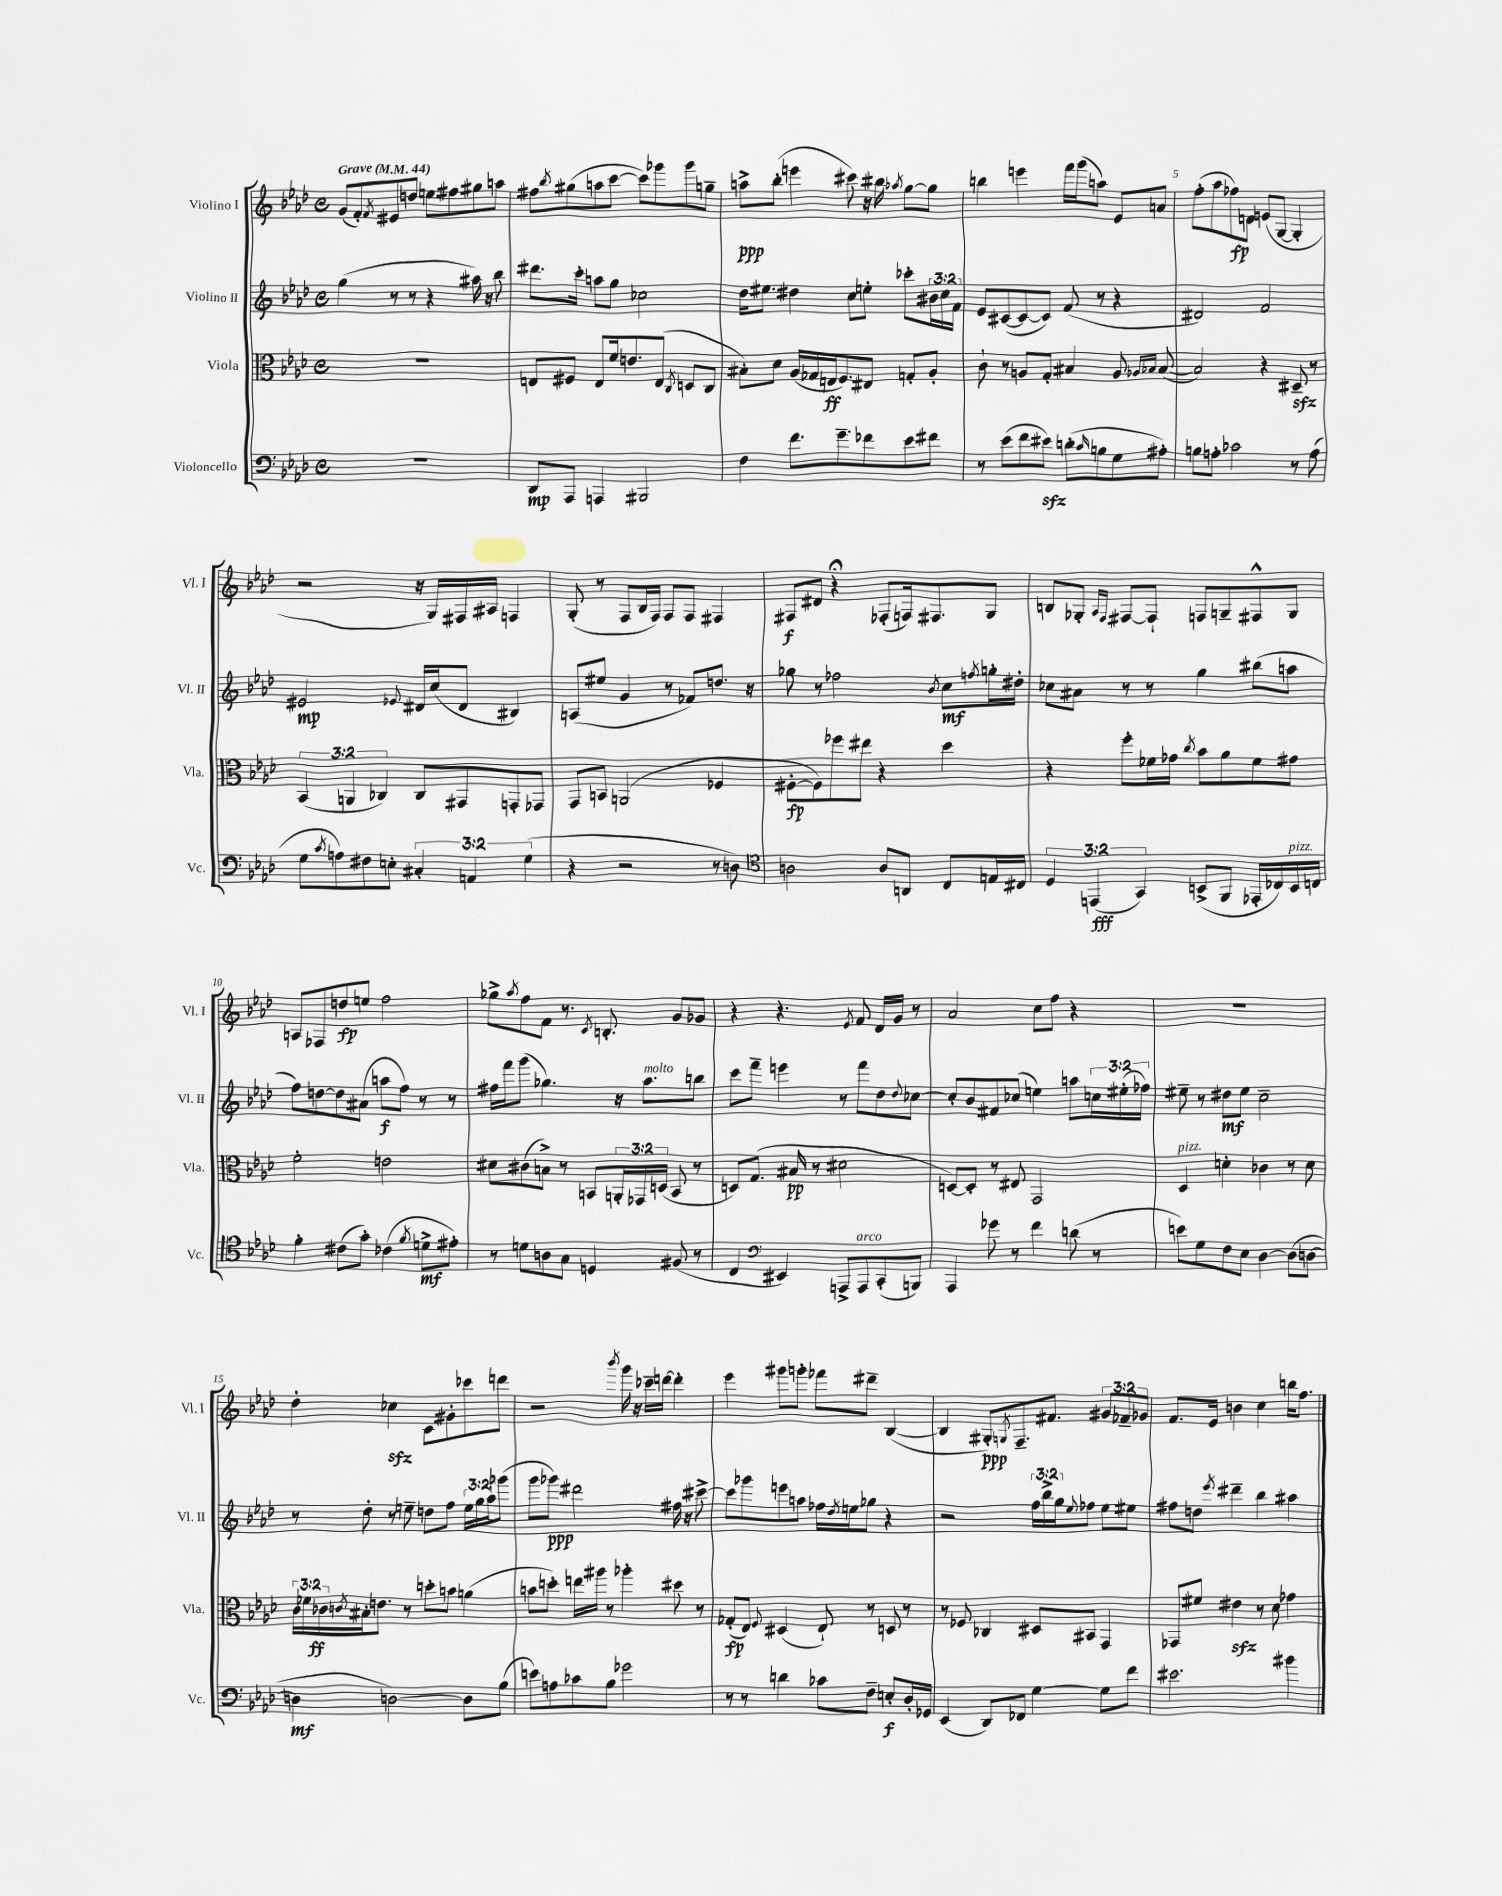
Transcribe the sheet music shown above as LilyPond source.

<<
\new StaffGroup <<
\new Staff = "s0" \with { instrumentName = "Violino I" shortInstrumentName = "Vl. I" } {
    \clef treble \key aes \major \defaultTimeSignature \time 4/4 \override Staff.TupletNumber.text = #tuplet-number::calc-fraction-text \tempo "Grave" 4 = 44
    g'8( f'8-.) \acciaccatura { f'8 } eis'8 d''8 e''8 fis''8 gis''8 a''8 |
    fis''8 \acciaccatura { bes''8 } gis''8( a''8 c'''8~ c'''8) ges'''8 ges'''8 g''8-- |
    a''8->\ppp bes''8-.( e'''4 cis'''8) r16 bis''16 \acciaccatura { aes''8 } g''8~ g''8 |
    b''4 e'''4 f'''16 g'''16( a''8) ees'8 a'8 |
    f''8-.( aes''8 fes''8\fp) d'8 e'8( g8~ g4-. |
    r2 r16 g16) fis16 ais16 f4 |
    g8-.( r8 f8 bes16 f16) f8 f8 fis4 |
    fis8\f dis'8 r4\fermata fes8-.( f16) fis8. g8 |
    b8 ges8-. \grace { aes16 f16 } fis8~ fis8-! f8 g8-- fis8-^ g8 |
    a8 fes8 d''8\fp e''8 f''2 |
    ges''8-> \acciaccatura { aes''8 } f''8 f'8 r8. \acciaccatura { c'8 } b8.-. g'8 ges'8 |
    r4 r4. \acciaccatura { ees'8 } f'8 des'16 g'16 r8 |
    aes'2 c''8 f''8 r4 |
    R1 |
    des''4-. ces''4\sfz c'8 gis'8-. ces'''8 d'''8 |
    r2 \acciaccatura { bes'''8 } g'''16 r16 ces'''16-- d'''16~ d'''4-. |
    ees'''4 gis'''8 g'''8-. fes'''8 dis'''8-- bes4~( |
    bes4 gis8-.\ppp) \acciaccatura { g8 } f8.-- fis'8. \tuplet 3/2 { gis'8 fes'8-- ges'8 } |
    f'8. ees'16 b'4 c''4 b''16 f''8. \bar "|." |
}
\new Staff = "s1" \with { instrumentName = "Violino II" shortInstrumentName = "Vl. II" } {
    \clef treble \key aes \major \defaultTimeSignature \time 4/4 \override Staff.TupletNumber.text = #tuplet-number::calc-fraction-text
    g''4( r8 r8 r4 ais''16) r16 bes''8 |
    dis'''8. c'''16-. a''8 g''8 ces''2 |
    des''16 eis''8. dis''4 c''8 e''8-. ces'''8-. \tuplet 3/2 { bis'16 c''16 f'16 } |
    ees'8 cis'8~( cis'8~ cis'8) f'8( r8 r4 |
    dis'2) f'2 |
    eis'2\mp \appoggiatura { ees'8 } dis'16 c''16( dis'8 bis4) |
    a8( eis''8 g'4 r8 fes'8) d''8. r16 |
    ges''8 r8 fes''2 \acciaccatura { bes'8 } c''8\mf \acciaccatura { f''8 } g''16-. dis''16-. |
    ces''8 ais'8 r8 r8 g''4 bis''8( a''8 |
    f''8) d''8~ d''8 ais'8( a''8\f f''8) r8 r8 |
    fis''16 f'''16 g'''8( ges''4.) r16 aes''8.^\markup { \italic "molto" } b''8 |
    c'''8 f'''8-- e'''4 r8 f'''8 des''8 \appoggiatura { des''8 } ces''8~ |
    ces''8-. bes'8 fis'8 ces''8( e''4) a''8 \tuplet 3/2 { c''16 eis''16-.( fes''16) } |
    eis''8-- r8 dis''8\mf eis''8 c''2-- |
    r8 des''8-. r8 e''8-- d''8 f''8 \tuplet 3/2 { e''16 g''16 aes''16-! } ges'''8( |
    g'''8 ges'''8\ppp) dis'''2 fis''16 r16 cis'''8~-> |
    cis'''8 ges'''8 e'''8 a''8 fes''16 \acciaccatura { des''8 } e''16 ges''8 r4 |
    r2 \tuplet 3/2 { f''16 bes''16-> g''16 } \appoggiatura { ees''8 } fes''8 ees''8 eis''8 |
    fis''8 d''8 \acciaccatura { ees'''8 } dis'''4-- bes''4 ais''4 \bar "|." |
}
\new Staff = "s2" \with { instrumentName = "Viola" shortInstrumentName = "Vla." } {
    \clef alto \key aes \major \defaultTimeSignature \time 4/4 \override Staff.TupletNumber.text = #tuplet-number::calc-fraction-text
    R1 |
    e8 fis8 e8 f'16 e'8. e8( \acciaccatura { c8 } d8 c8 |
    bis8-.) des'8 aes16( ges16 e16\ff f8.) eis8 g8-. aes8-. |
    c'8-! r8 a8 g8-. bis4 a8 \grace { aes16 bes16 } bes8~( |
    bes2) r4 dis8--\sfz r8 |
    \tuplet 3/2 { bes,4( a,4 ces4) } ces8 gis,8 g,8-. ges,8 |
    g,8 b,8 a,2( fes4 |
    fis8~-.\fp fis8) fes''8 eis''8 r4 des''4 |
    r4 f''8-. fes'16 ges'16 \acciaccatura { c''8 } bes'8 aes'8 fes'8 gis'8 |
    f'2-. e'2 |
    dis'8 cis'8( b8->) r8 b,8 \tuplet 3/2 { a,16-. ges,16 d16( } b,8 r8 |
    d8) g8.( bis16\pp r8 dis'2 |
    d8~) d8-. r8 eis8 g,2 |
    des4^\markup { \italic "pizz." } d'4-. ces'4 r8 d'8 |
    \tuplet 3/2 { c'16 fes'16 ces'16\ff } \acciaccatura { c'8 } bis16-. e'8. r8 d''8-. b'8 a'4( |
    b'8 d''8-.) e''16 ais''16 r8 aes''4-. dis''8 r8 |
    ges8-.\fp( ees8) \appoggiatura { f8 } dis4( ees8-!) r8 d8 r8 |
    r8 fes8 ces4 dis8 bis,8 g,4 |
    ges,8 fis'8 eis'4\sfz r8 des'8 ges'4 \bar "|." |
}
\new Staff = "s3" \with { instrumentName = "Violoncello" shortInstrumentName = "Vc." } {
    \clef bass \key aes \major \defaultTimeSignature \time 4/4 \override Staff.TupletNumber.text = #tuplet-number::calc-fraction-text
    R1 |
    des,8\mp aes,,8 a,,4 bis,,2 |
    f4 f'8. g'8.-- fes'8 ees'8 fis'8 |
    r8 ees'8( f'8 eis'8\sfz) d'8-.( \grace { c'16 } b8 g8 ais8-.) |
    b8 a8-. ces'2 r8 a8( |
    g8 \acciaccatura { c'8 } a8) fis8 e8-. \tuplet 3/2 { cis4-. a,4 g4( } |
    r4 r2 r8 d8) |
    \clef tenor a2 a8 a,8 c8 e16 cis16 |
    \tuplet 3/2 { des4 e,4\fff( g,4) } b,8->( f,8 ees,16-. ces16) b,16^\markup { \italic "pizz." } c16 |
    f'4-. cis'8( g'8-.) ces'4( \acciaccatura { f'8 } d'8->\mf eis'8-.) |
    r8 d'8 a8 g8 d4 fis8( r8 |
    c4 \clef bass eis,4) a,,8-> a,,8^\markup { \italic "arco" } c,8-.( b,,8) |
    aes,,4 ges'8 r8 f'4 d'8( r8 |
    e'8) g8 f8 ees8 des4~ des8( d8~ |
    d4\mf d2~) d8 bes8( |
    e'8) a8 ces'8 bes8 ges'2 |
    r8 r8 d'4 ces'8 f8-- e8-.\f des16-. ges,16 |
    ees,4( des,8) fes,8 g4~ g8 f'8 |
    eis'2. bis'4 \bar "|." |
}
>>
>>
\layout { \context { \Score \override BarNumber.break-visibility = ##(#f #t #t) barNumberVisibility = #(every-nth-bar-number-visible 5) } }
